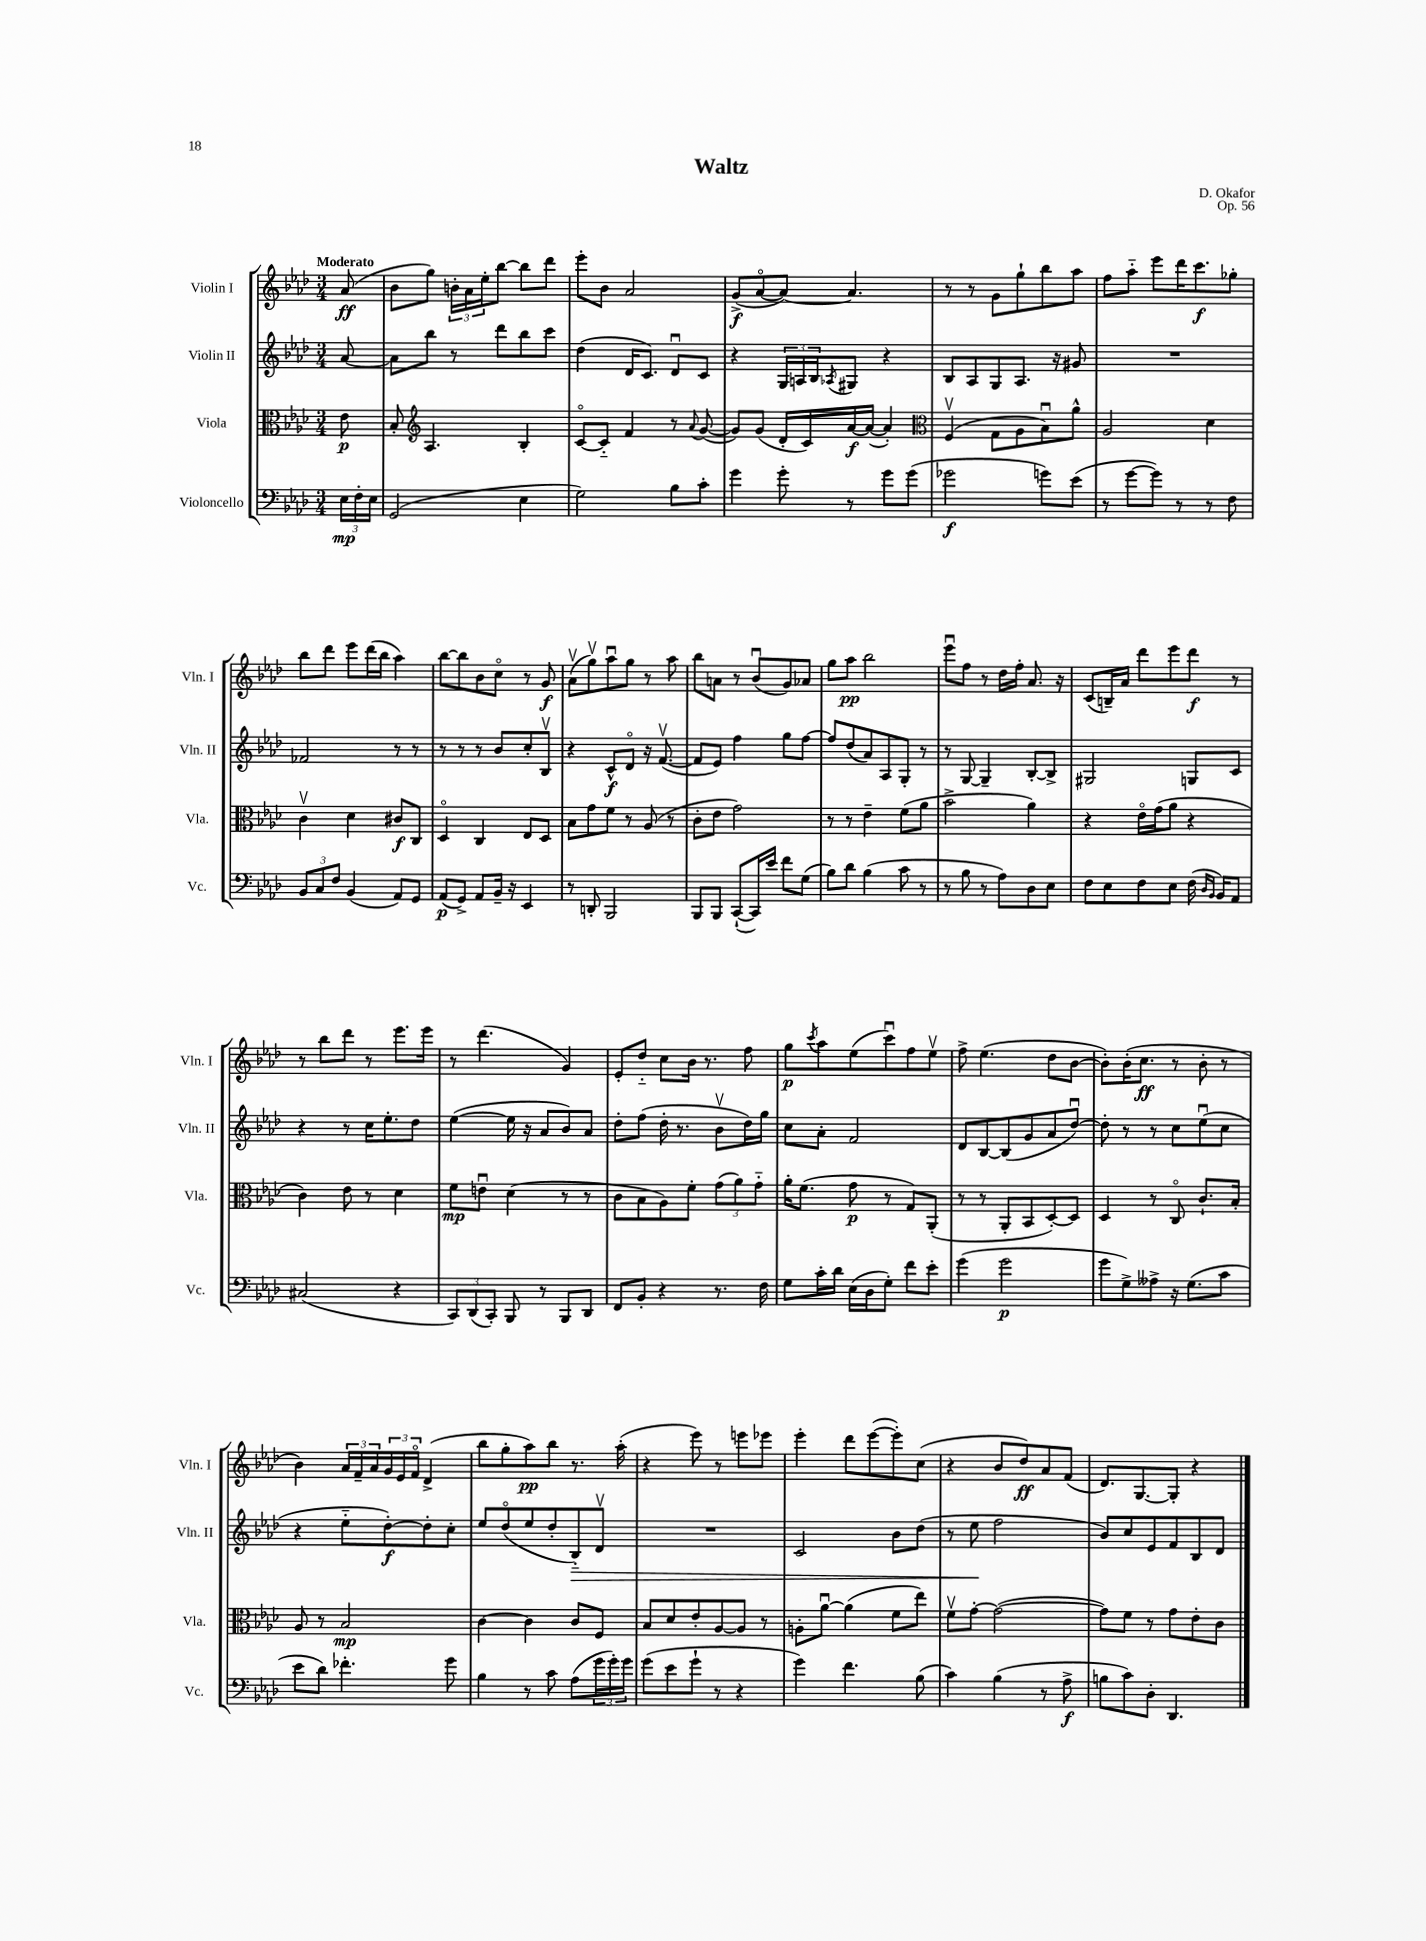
\header { title = "Waltz" composer = "D. Okafor" opus = "Op. 56" }
<<
\new StaffGroup <<
\new Staff = "s0" \with { instrumentName = "Violin I" shortInstrumentName = "Vln. I" } {
    \clef treble \key aes \major \numericTimeSignature \time 3/4 \partial 8 \tempo "Moderato"
    aes'8\ff( |
    bes'8 g''8) \tuplet 3/2 { b'16-. aes'16 ees''16-. } bes''8~ bes''8 des'''8 |
    ees'''8-. bes'8 aes'2 |
    g'8->\f( aes'8~\flageolet aes'8~) aes'4. |
    r8 r8 g'8 g''8-! bes''8 aes''8 |
    f''8 aes''8-_ ees'''8 des'''16 c'''8.\f ges''8-. |
    bes''8 des'''8 ees'''8 des'''16( bes''16 aes''4) |
    bes''8~ bes''8 bes'8 c''8\flageolet r8 g'8\f |
    aes'8\upbow( g''8\upbow) aes''8\downbow g''8 r8 aes''8 |
    bes''8 a'8 r8 bes'8\downbow( g'8) aes'8 |
    g''8 aes''8\pp bes''2 |
    ees'''8\downbow f''8 r8 des''16 f''16-. aes'8. r16 |
    c'8( b16--) aes'16 des'''8 ees'''8 des'''8\f r8 |
    r8 bes''8 des'''8 r8 ees'''8. ees'''16 |
    r8 des'''4.( g'4) |
    ees'8-. des''8-_ c''8 bes'16 r8. f''8 |
    g''8\p \acciaccatura { c'''8 } aes''8 ees''8( c'''8\downbow) f''8 ees''8\upbow |
    f''8-> ees''4.( des''8 bes'8~ |
    bes'8-.) bes'16-.( c''8.\ff r8 bes'8-. r8 |
    bes'4) \tuplet 3/2 { aes'16 f'16-- aes'16 } \tuplet 3/2 { g'16 ees'16 f'16\flageolet } des'4->( |
    bes''8 g''8-. aes''8\pp) bes''8 r8. aes''16-.( |
    r4 ees'''8) r8 e'''8 ees'''8 |
    ees'''4-. des'''8 ees'''8~( ees'''8-.) c''8( |
    r4 bes'8 des''8\ff) aes'8 f'8( |
    des'8.) g8.~ g8-. r4 \bar "|." |
}
\new Staff = "s1" \with { instrumentName = "Violin II" shortInstrumentName = "Vln. II" } {
    \clef treble \key aes \major \numericTimeSignature \time 3/4 \partial 8
    aes'8~ |
    aes'8 bes''8 r8 des'''8 bes''8 c'''8 |
    des''4( des'16 c'8.) des'8\downbow c'8 |
    r4 \tuplet 3/2 { g16 a16 bes16 } \acciaccatura { aes8 } gis8 r4 |
    bes8 aes8 g8 aes8. r16 gis'8 |
    R2. |
    fes'2 r8 r8 |
    r8 r8 r8 bes'8 c''8-. bes8\upbow |
    r4 c'8-^\f des'8\flageolet r16 f'8.~\upbow( |
    f'8 ees'8) f''4 g''8 f''8~ |
    f''8 des''8( aes'8) aes8 g8-. r8 |
    r8 g8~ g4-- bes8~-. bes8-> |
    gis2 g8 c'8 |
    r4 r8 c''16 ees''8.-. des''8 |
    ees''4~( ees''16 r16 aes'8 bes'8) aes'8 |
    des''8-. f''8( des''16-. r8. bes'8\upbow des''16) g''16 |
    c''8 aes'8-. f'2 |
    des'8 bes8~ bes8( g'8 aes'8 des''8~\downbow) |
    des''8-. r8 r8 c''8 ees''8\downbow( c''8 |
    r4 ees''8-_ des''8~-.\f) des''8-. c''8-. |
    ees''8 des''8\flageolet( ees''8 des''8-. bes8-_\>) des'8\upbow |
    R2. |
    c'2 bes'8 des''8( |
    r8 ees''8\! f''2 |
    bes'8) c''8 ees'8 f'8 bes8 des'8 \bar "|." |
}
\new Staff = "s2" \with { instrumentName = "Viola" shortInstrumentName = "Vla." } {
    \clef alto \key aes \major \numericTimeSignature \time 3/4 \partial 8
    ees'8\p |
    bes8-. \clef treble aes4. bes4-. |
    c'8~\flageolet c'8-_ f'4 r8 \appoggiatura { aes'8 } g'8~( |
    g'8) g'8( des'16-. c'16) aes'16~\f aes'16~( aes'4-.) |
    \clef alto f4\upbow( g8 aes8 bes8\downbow) aes'8-^ |
    aes2 des'4 |
    c'4\upbow des'4 cis'8\f c8 |
    des4\flageolet c4 ees8 des8 |
    bes8 g'8 f'8 r8 aes8( r8 |
    c'8-. ees'8 g'2) |
    r8 r8 ees'4-- f'8( aes'8 |
    bes'2-> aes'4) |
    r4 ees'16\flageolet g'16( aes'8 r4 |
    c'4) ees'8 r8 des'4 |
    f'8\mp e'8\downbow des'4( r8 r8 |
    c'8 bes8 aes8) f'8-. \tuplet 3/2 { g'8( aes'8) g'8-_ } |
    aes'16-. f'8.( g'8\p r8 g8) aes,8-.( |
    r8 r8 aes,8-. bes,8 des8~-.) des8 |
    des4 r8 c8\flageolet c'8.-! bes16-. |
    aes8 r8 bes2\mp |
    c'4~ c'4 c'8 f8 |
    bes8 des'8 ees'8-. aes8~ aes8 r8 |
    a8-. aes'8~\downbow aes'4( f'8 ees''8) |
    f'8\upbow g'8~-. g'2~( |
    g'8) f'8 r8 g'8 ees'8-. c'8 \bar "|." |
}
\new Staff = "s3" \with { instrumentName = "Violoncello" shortInstrumentName = "Vc." } {
    \clef bass \key aes \major \numericTimeSignature \time 3/4 \partial 8
    \tuplet 3/2 { ees16\mp f16-. ees16 } |
    g,2( ees4 |
    g2) bes8 c'8-. |
    g'4 g'8-. r8 g'8 g'8( |
    ges'2\f g'8) ees'8( |
    r8 g'8~ g'8) r8 r8 f8 |
    \tuplet 3/2 { bes,8 c8 f8 } bes,4( aes,8) g,8 |
    aes,8\p( g,8->) aes,8 bes,16-- r16 ees,4 |
    r8 d,8-. bes,,2 |
    bes,,8 bes,,8 c,8~-!( c,16) ees'16 f'8 g8( |
    bes8) des'8 bes4( c'8 r8 |
    r8 bes8 r8 aes8) des8 ees8 |
    f8 ees8 f8 ees8 f16( \grace { des16 bes,16 } bes,16) aes,8 |
    cis2( r4 |
    \tuplet 3/2 { c,8) des,8( c,8-.) } bes,,8 r8 bes,,8 des,8 |
    f,8 bes,8-. r4 r8. f16 |
    g8 c'16-. des'16 ees16( des16 g8-.) f'8 ees'8-. |
    g'4( g'2\p |
    g'8 g8->) aeses8-> r16 g8.( c'8 |
    ees'8 des'8) fes'4.-. g'8 |
    bes4 r8 c'8 aes8( \tuplet 3/2 { g'16 g'16-.) g'16 } |
    g'8( ees'8 g'8-! r8 r4 |
    g'4) f'4. bes8( |
    c'4) bes4( r8 aes8->\f |
    b8 c'8) des8-. des,4. \bar "|." |
}
>>
>>
\layout { \context { \Score \remove "Bar_number_engraver" } }
